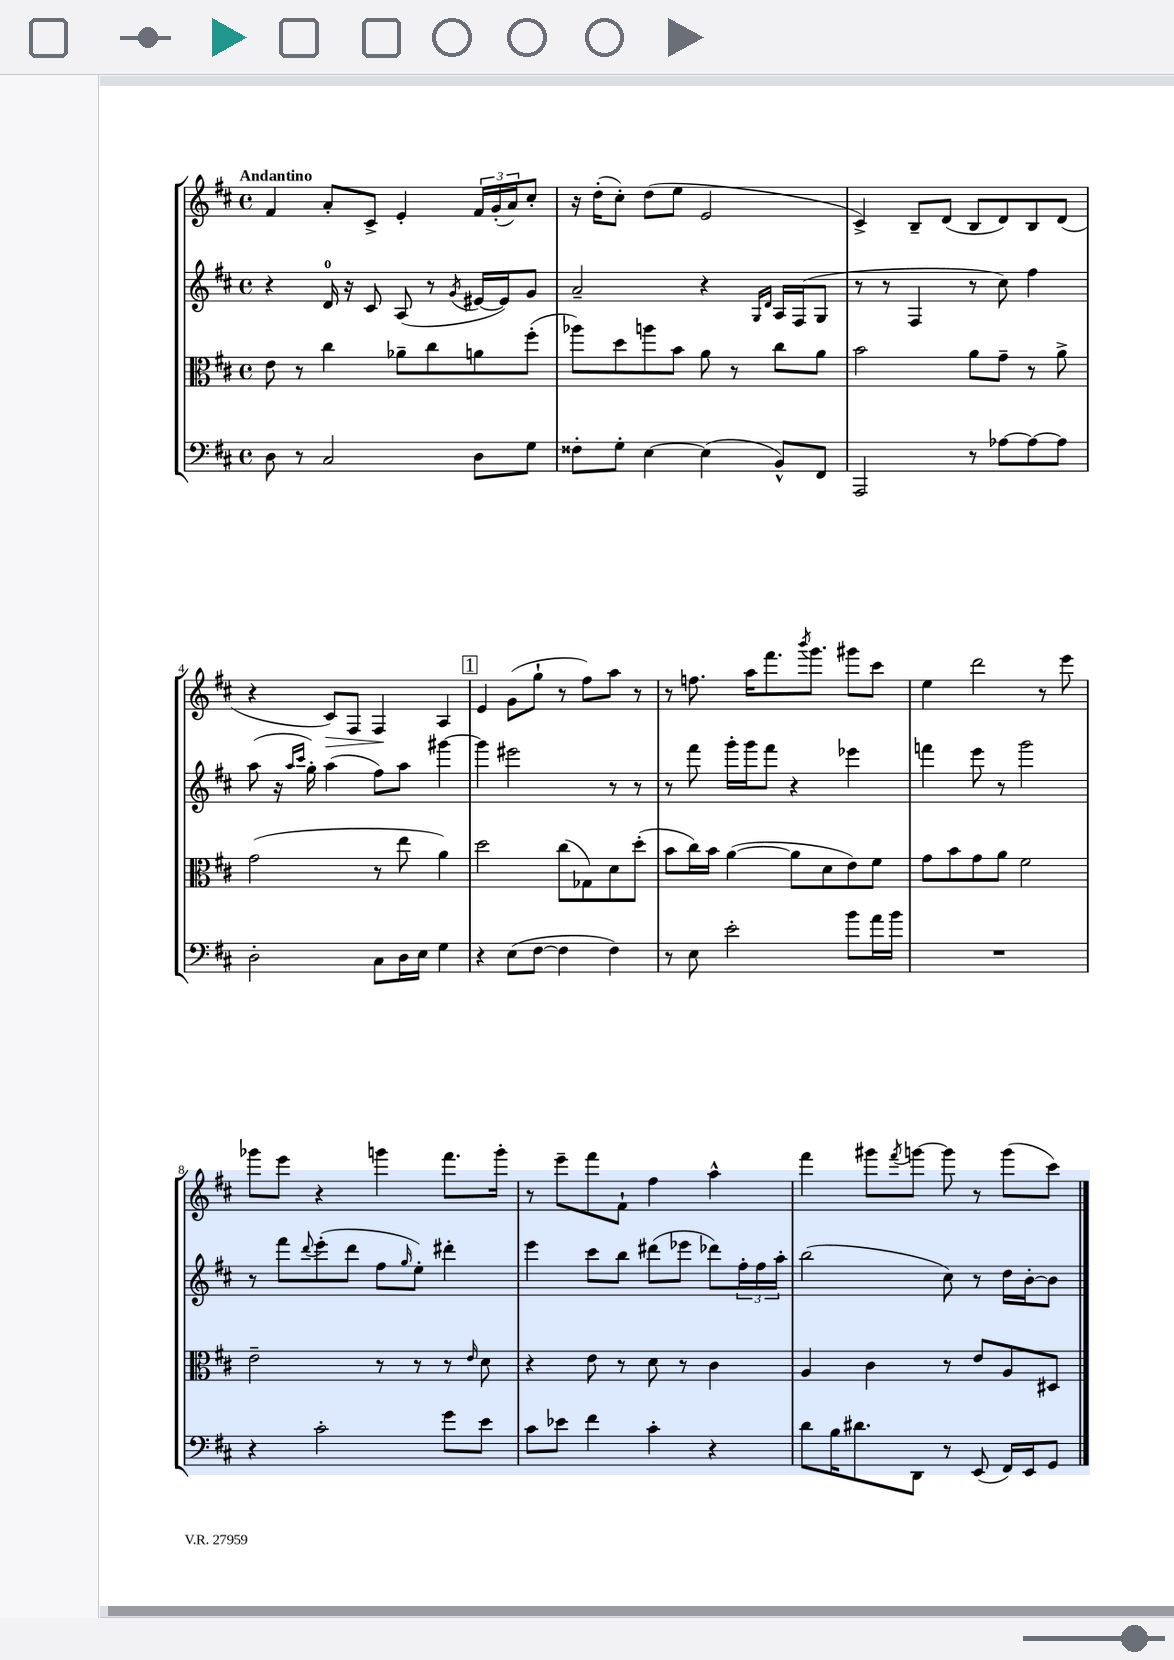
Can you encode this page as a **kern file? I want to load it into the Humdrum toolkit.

**kern	**kern	**kern	**kern
*staff4	*staff3	*staff2	*staff1
*clefF4	*clefC3	*clefG2	*clefG2
*k[f#c#]	*k[f#c#]	*k[f#c#]	*k[f#c#]
*M4/4	*M4/4	*M4/4	*M4/4
*met(c)	*met(c)	*met(c)	*met(c)
8D	8e	4r	4f#
8r	8r	.	.
2C#	4cc#	16d	8a'
.	.	16r	.
.	.	8c#	8c#^
.	8a-~	(8A	4e'
.	8cc#	8r	.
.	.	8qg	.
8D	8a	[16e#	24f#
.	.	.	(24g'
.	.	16e#])	.
.	.	.	24a)
8G	(8ff#'	8g	8cc#'
=	=	=	=
8F##'	8aa-)	2a~	16r
.	.	.	(16dd'
8G'	8dd	.	8cc#')
[4E	8aa	.	(8dd
.	8b	.	8ee
(4E]	8a	4r	2e
.	8r	.	.
.	.	16qqG	.
.	.	16qqd	.
8BB^^)	8cc#	16A	.
.	.	(16F#	.
8FF#	8a	8G	.
=	=	=	=
2AAA	2b	8r	4c#^)
.	.	8r	.
.	.	4F#	8B~
.	.	.	(8d
8r	8a	8r	8B
[8A-	8g~	8cc#)	8d)
8A-_	8r	4ff#	8B
8A-]	8a^	.	(8d
=	=	=	=
2D'	(2g	(8aa	4r
.	.	16r	.
.	.	16qqaa	.
.	.	16qqccc#	.
.	.	16gg')	.
.	.	(4aa	8c#)
.	.	.	8F#
8C#	8r	8ff#)	4F#
16D	8ee	8aa	.
16E	.	.	.
4G	4a)	[4ggg#	4A
=	=	=	=
4r	2dd	4ggg#]	4e
(8E	.	2eee#	(8g
[8F#	.	.	8gg`
4F#]	(8cc#	.	8r
.	8G-)	.	8ff#)
4F#)	8d	8r	8aa
.	(8dd'	8r	8r
=	=	=	=
8r	8b	8r	8r
8E	16cc#)	8fff#	8.ff
.	16b	.	.
2e'	([4a	16ggg'	.
.	.	16ggg	16aa
.	.	8fff#	8.fff#
.	8a]	4r	.
.	.	.	8qbbb
.	.	.	8.ggg
.	8d	.	.
8b	8e)	4eee-	8ggg#
16a	8f#	.	8ccc#
16b	.	.	.
=	=	=	=
1r	8g	4fff	4ee
.	8b	.	.
.	8g	8eee	2ddd
.	8a	8r	.
.	2f#	2ggg	.
.	.	.	8r
.	.	.	8eee
=	=	=	=
4r	2e~	8r	8ggg-
.	.	8fff#	8eee
.	.	8qqddd	.
2c#'	.	(8eee'	4r
.	.	8ddd	.
.	8r	8ff#	4ggg
.	.	16qqgg	.
.	8r	8ee')	.
8g	8r	4ddd#'	8.fff#
.	16qqe	.	.
8e	8d	.	.
.	.	.	16ggg'
=	=	=	=
8c#	4r	4eee	8r
8e-	.	.	8eee~
4f#	8e	8ccc#	8fff#
.	8r	8bb	8f#`
4c#'	8d	(8ddd#	4ff#
.	8r	8eee-	.
4r	4c#	8ddd-)	4aa^^
.	.	24ff#'	.
.	.	24ff#	.
.	.	24aa'	.
=	=	=	=
8d	4A	(2bb	4fff#
16B	.	.	.
8.d#	.	.	.
.	4c#	.	8ggg#
.	.	.	8qfff#
8DD	.	.	[8ggg
8r	8r	8cc#)	8ggg]
(8EE	8e	8r	8r
16FF#)	8A	16dd	(8ggg
16EE	.	[16b'	.
8GG	8D#	8b]	8ccc#)
==	==	==	==
*-	*-	*-	*-
